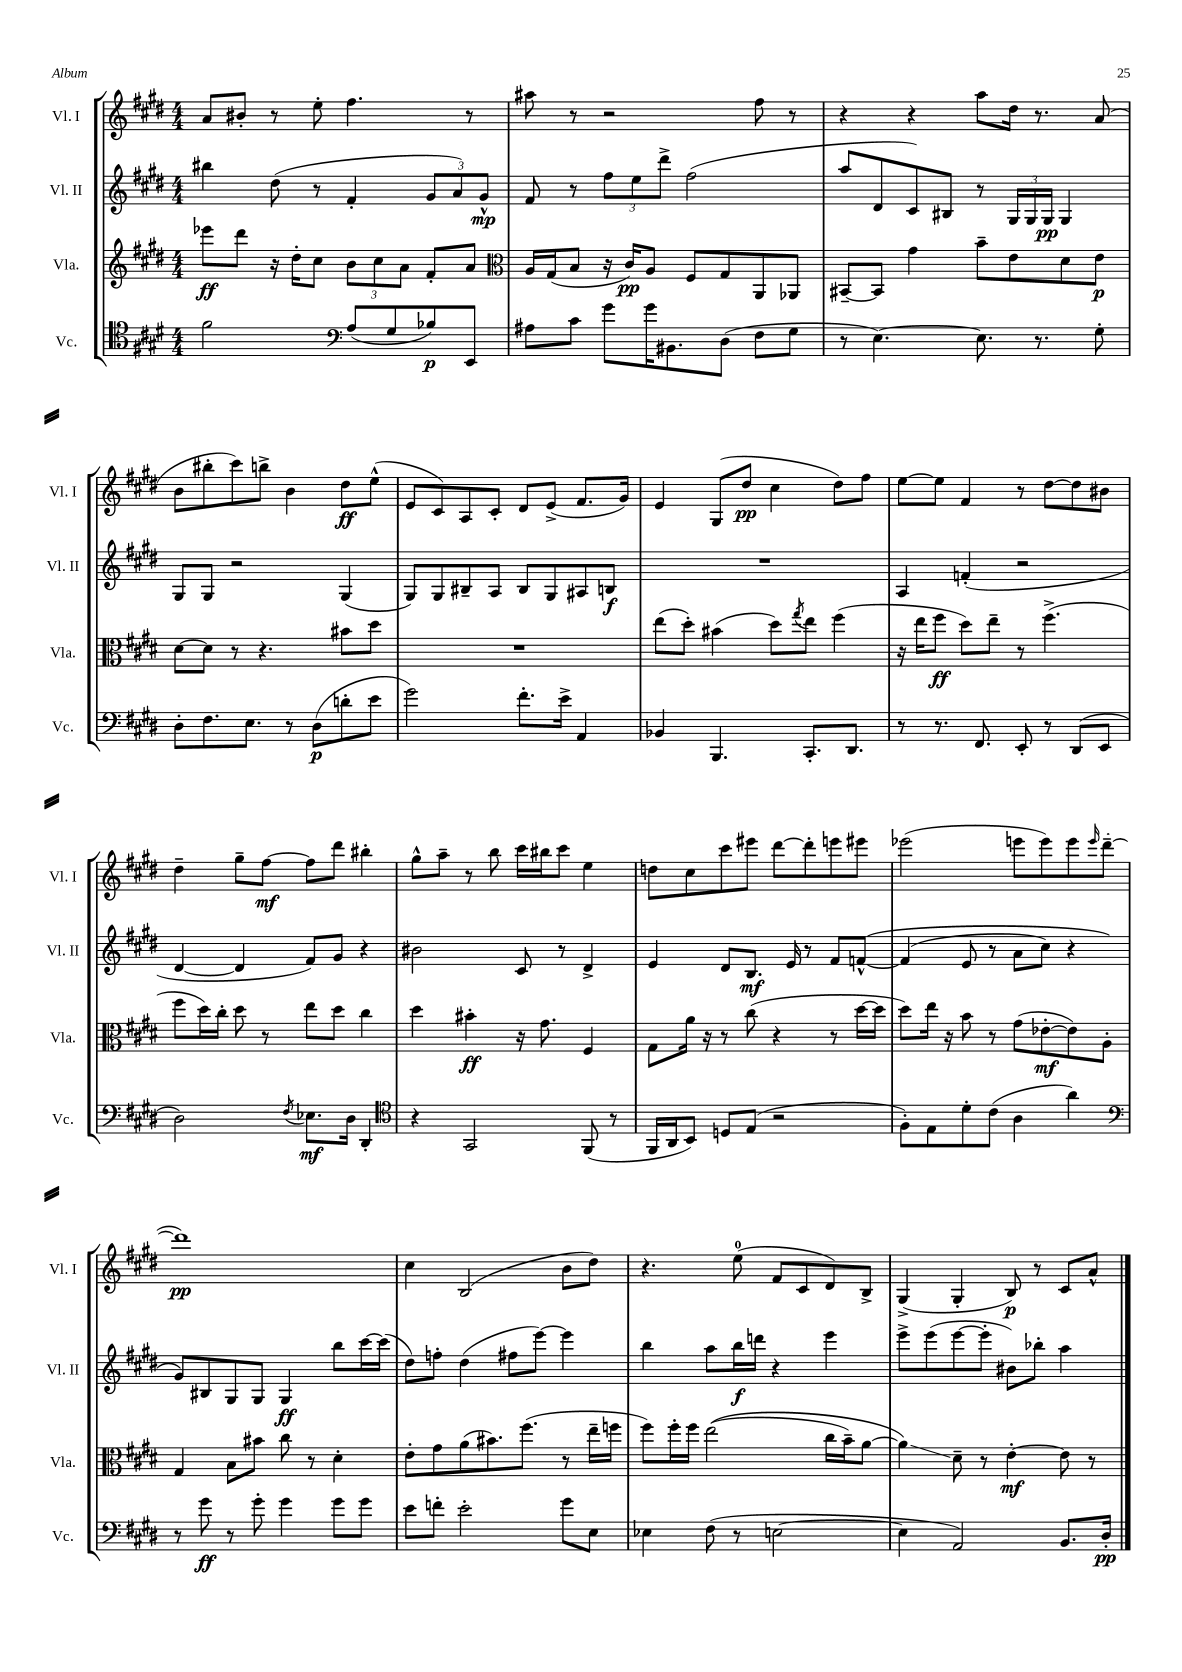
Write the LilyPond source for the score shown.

<<
\new StaffGroup <<
\new Staff = "s0" \with { instrumentName = "Vl. I" shortInstrumentName = "Vl. I" } {
    \clef treble \key e \major \numericTimeSignature \time 4/4
    a'8 bis'8-. r8 e''8-. fis''4. r8 |
    ais''8 r8 r2 fis''8 r8 |
    r4 r4 a''8 dis''16 r8. a'8( |
    b'8 bis''8-. cis'''8) b''8-> b'4 dis''8\ff e''8-^( |
    e'8 cis'8) a8 cis'8-. dis'8 e'8->( fis'8. gis'16) |
    e'4 gis8( dis''8\pp cis''4 dis''8) fis''8 |
    e''8~ e''8 fis'4 r8 dis''8~ dis''8 bis'8 |
    dis''4-- gis''8-- fis''8~\mf fis''8 dis'''8 bis''4-. |
    gis''8-^ a''8-- r8 b''8 cis'''16 bis''16 cis'''8 e''4 |
    d''8 cis''8 cis'''8 eis'''8 dis'''8~ dis'''8-. e'''8 eis'''8 |
    ees'''2( e'''8 e'''8) e'''8 \grace { e'''16 } dis'''8~--( |
    dis'''1\pp) |
    cis''4 b2( b'8 dis''8) |
    r4. e''8-0( fis'8 cis'8 dis'8) b8-> |
    gis4->( gis4-. b8\p) r8 cis'8 a'8-^ \bar "|." |
}
\new Staff = "s1" \with { instrumentName = "Vl. II" shortInstrumentName = "Vl. II" } {
    \clef treble \key e \major \numericTimeSignature \time 4/4
    bis''4 dis''8( r8 fis'4-. \tuplet 3/2 { gis'8 a'8) gis'8-^\mp } |
    fis'8 r8 \tuplet 3/2 { fis''8 e''8 dis'''8-> } fis''2( |
    a''8 dis'8 cis'8) bis8 r8 \tuplet 3/2 { gis16 gis16 gis16\pp } gis4 |
    gis8 gis8 r2 gis4( |
    gis8) gis8 bis8-- a8 bis8 gis8 ais8 b8\f |
    R1 |
    a4 f'4-.( r2 |
    dis'4~ dis'4 fis'8) gis'8 r4 |
    bis'2 cis'8 r8 dis'4-> |
    e'4 dis'8 b8.\mf e'16 r8 fis'8 f'8~-^\( |
    f'4( e'8 r8 a'8 cis''8) r4 |
    gis'8\) bis8 gis8 gis8 gis4\ff b''8 cis'''16~ cis'''16( |
    dis''8) f''8-. dis''4( fis''8 e'''8~) e'''4 |
    b''4 a''8 b''16\f d'''16 r4 e'''4 |
    e'''8-> e'''8( e'''8~ e'''8-. bis'8) bes''8-. a''4 \bar "|." |
}
\new Staff = "s2" \with { instrumentName = "Vla." shortInstrumentName = "Vla." } {
    \clef treble \key e \major \numericTimeSignature \time 4/4
    ees'''8\ff dis'''8 r16 dis''16-. cis''8 \tuplet 3/2 { b'8 cis''8 a'8 } fis'8-. a'8 |
    \clef alto a16 gis16( b8 r16 cis'16\pp) a8 fis8 gis8 a,8 aes,8 |
    bis,8~-- bis,8 gis'4 b'8-- e'8 dis'8 e'8\p |
    dis'8~ dis'8 r8 r4. bis'8 dis''8 |
    R1 |
    e''8( dis''8-.) bis'4( dis''8) \acciaccatura { gis''8 } e''8 fis''4( |
    r16 e''16 fis''8\ff dis''8) e''8-- r8 fis''4.->( |
    fis''8 dis''16) cis''16-. dis''8 r8 e''8 dis''8 cis''4 |
    dis''4 bis'4-.\ff r16 gis'8. fis4 |
    gis8 a'16 r16 r8 cis''8( r4 r8 dis''16~ dis''16 |
    dis''8) e''16 r16 b'8 r8 gis'8( ees'8~-.\mf ees'8) a8-. |
    gis4 b8 bis'8 cis''8 r8 dis'4-. |
    e'8-. gis'8 a'8( bis'8.) fis''8.( r8 e''16-- f''16 |
    fis''8) fis''16-. fis''16 e''2(\( cis''16 b'16--) a'8~ |
    a'4\glissando\) dis'8-- r8 e'4~-.\mf e'8 r8 \bar "|." |
}
\new Staff = "s3" \with { instrumentName = "Vc." shortInstrumentName = "Vc." } {
    \clef tenor \key e \major \numericTimeSignature \time 4/4
    fis'2 \clef bass a8( gis8 bes8\p) e,8 |
    ais8 cis'8 gis'8 gis'16 bis,8. dis8( fis8 gis8 |
    r8 e4.~) e8. r8. gis8-. |
    dis8-. fis8. e8. r8 dis8\p( d'8-. e'8 |
    gis'2) fis'8.-. e'16-> a,4 |
    bes,4 b,,4. cis,8.-. dis,8. |
    r8 r8. fis,8. e,8-. r8 dis,8( e,8 |
    dis2) \acciaccatura { fis8 } ees8.\mf dis16 dis,4-. |
    \clef tenor r4 gis,2 fis,8( r8 |
    fis,16 a,16 b,8) d8 e8( r2 |
    fis8-.) e8 dis'8-. cis'8( a4 a'4) |
    \clef bass r8 gis'8\ff r8 gis'8-. gis'4 gis'8 gis'8 |
    e'8 f'8-. e'2-. gis'8 e8 |
    ees4 fis8( r8 e2~ |
    e4 a,2) b,8. dis16-.\pp \bar "|." |
}
>>
>>
\layout { \context { \Score \remove "Bar_number_engraver" } }
